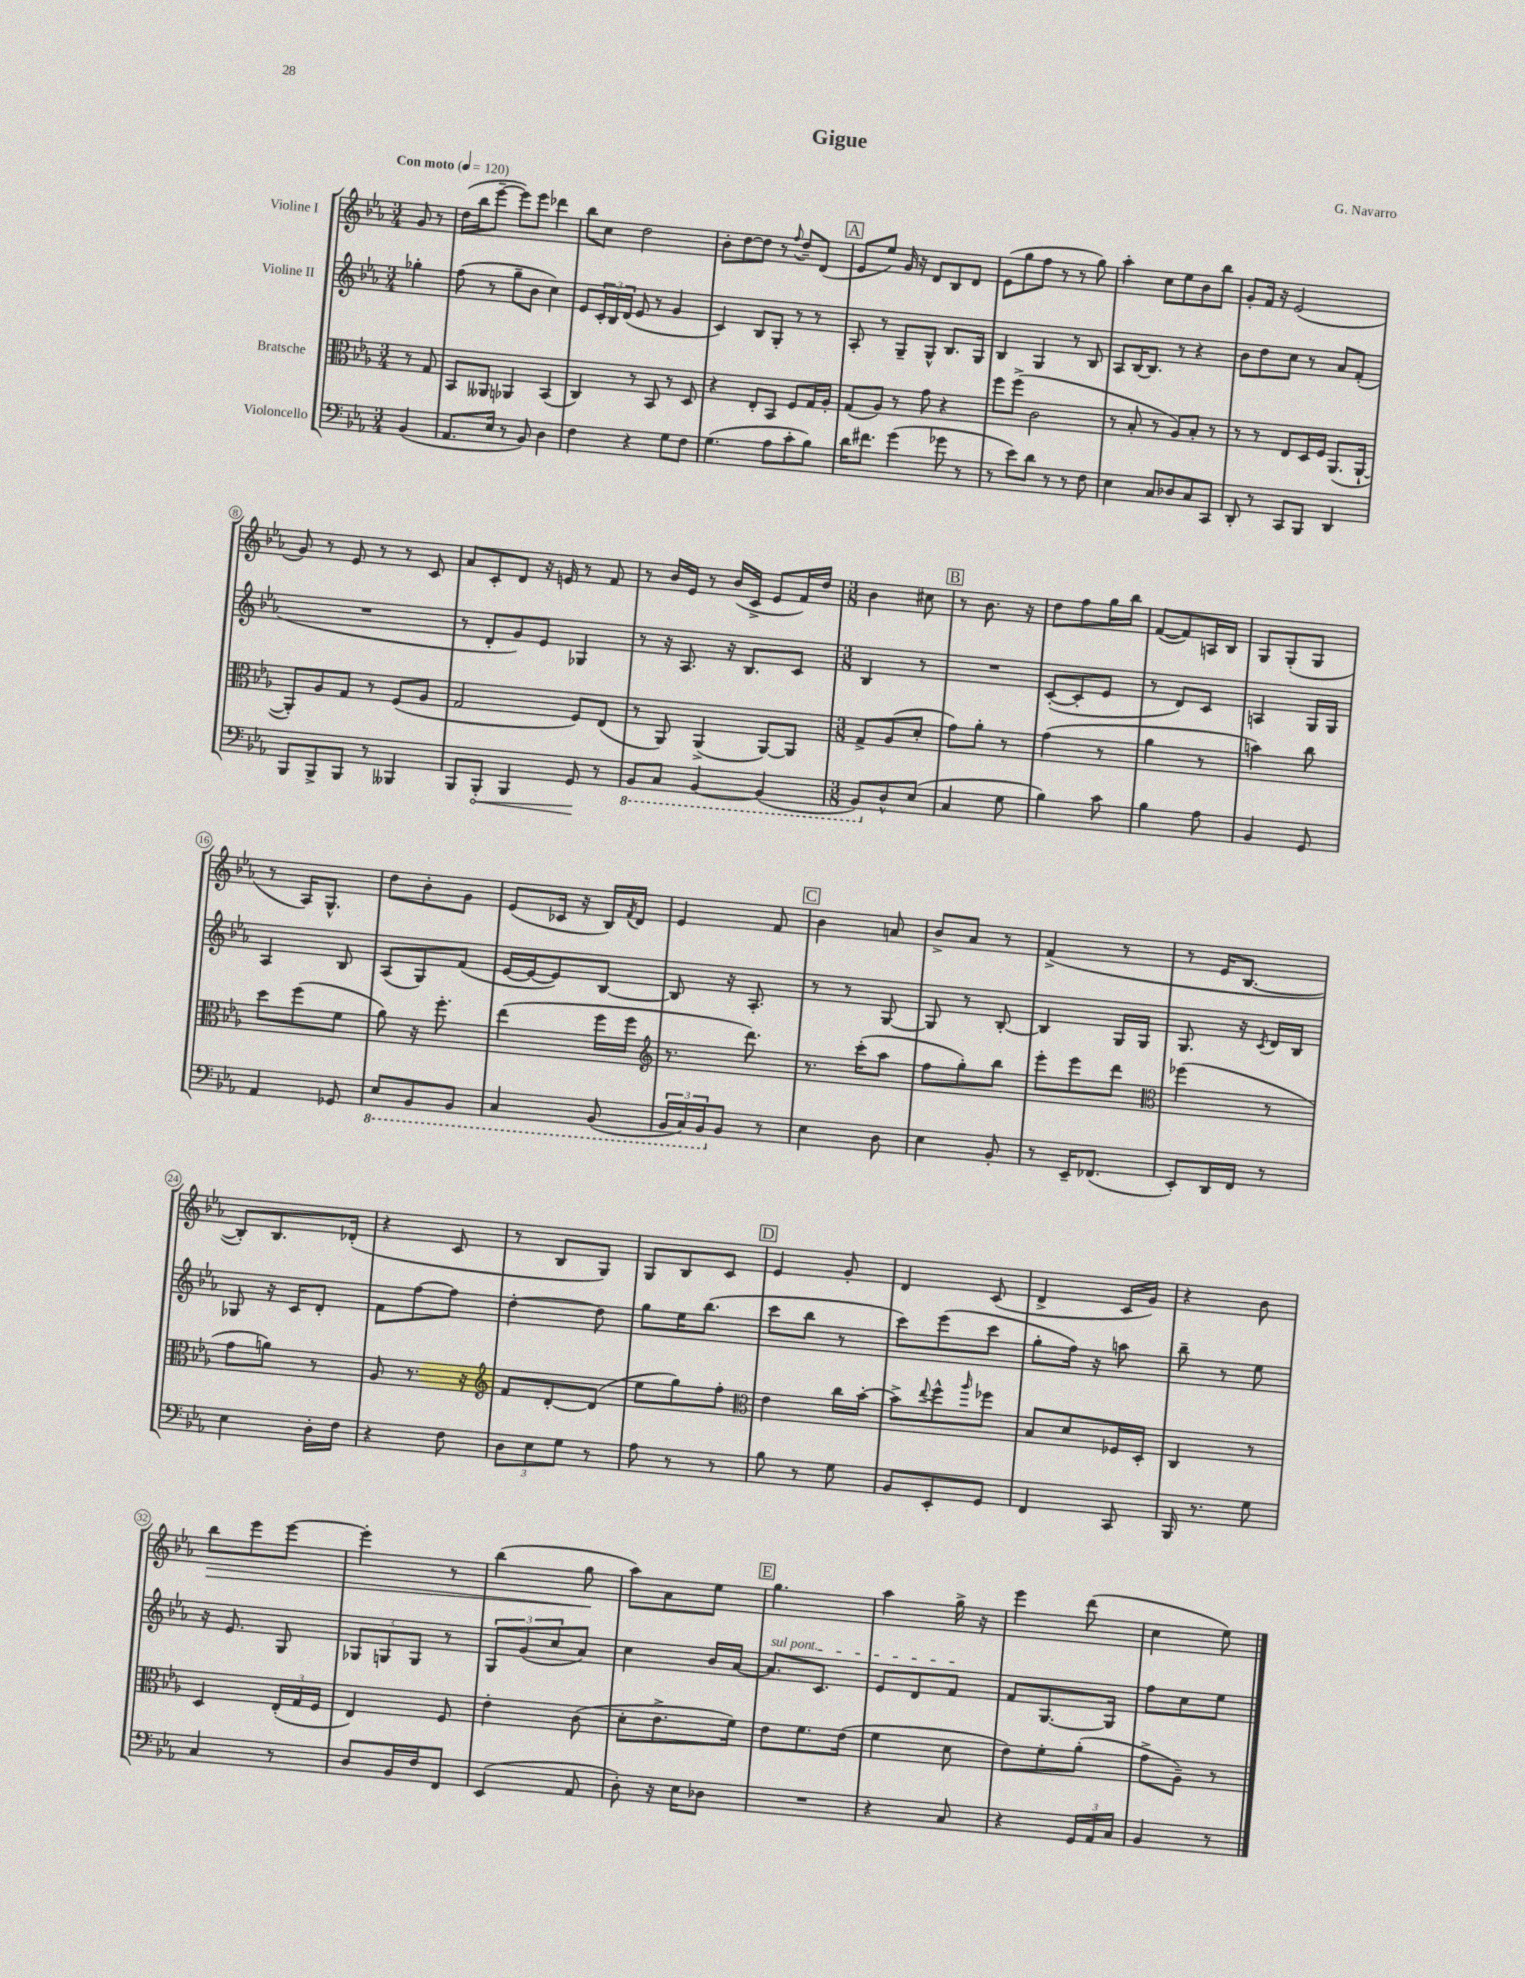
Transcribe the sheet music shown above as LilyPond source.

\header { title = "Gigue" composer = "G. Navarro" }
<<
\new StaffGroup <<
\new Staff = "s0" \with { instrumentName = "Violine I" } {
    \clef treble \key ees \major \numericTimeSignature \time 3/4 \partial 4 \tempo "Con moto" 4 = 120
    g'8 r8 |
    d''16( bes''16 ees'''8~-- ees'''8) ees'''8 des'''4 |
    bes''8 c''8 d''2 |
    bes'8-. d''8~ d''8 r8 \appoggiatura { f''8 } d''8-- d'8( |
    \mark \markup { \box "A" } ees'8 ees''8) g'16 r16 d'8 bes8 d'8 |
    ees'8( g''8 f''8 r8 r8 g''8) |
    aes''4-. c''8 ees''8 bes'8 bes''8 |
    g'8-. f'16 r16 ees'2( |
    g'8) r8 ees'8 r8 r8 c'8 |
    aes'8 c'8-. d'8 r16 e'16 r8 f'8 |
    r8 bes'16 ees'16 r8 bes'16( c'16-> ees'8 f'16) d''16 |
    \numericTimeSignature \time 3/8 bes'4 cis''8 |
    \mark \markup { \box "B" } r8 bes'8. r16 |
    d''8 f''8 g''16 bes''16 |
    f'8~( f'8) a16 bes16 |
    g8 g8-.( g8 |
    r8 aes16) g8.-^ |
    d''8 bes'8-. g'8 |
    ees'8( ces'16 r16 bes16) \acciaccatura { f'8 } d'16 |
    ees'4 f'8 |
    \mark \markup { \box "C" } bes'4 a'8 |
    bes'8-> aes'8 r8 |
    f'4->( r8 |
    r8 ees'16 bes8.~ |
    bes8-.) bes8. des'16-.( |
    r4 c'8 |
    r8 bes8 g8) |
    g8 bes8 c'8 |
    \mark \markup { \box "D" } ees'4 g'8-. |
    d'4 c'8( |
    d'4-> c'16 g'16) |
    r4 bes'8 |
    bes''8\> ees'''8 ees'''8~ |
    ees'''4-. r8 |
    bes''4( g''8\! |
    aes''8) aes'8 ees''8 |
    \mark \markup { \box "E" } g''4. |
    aes''4 g''16-> r16 |
    ees'''4 d'''8( |
    c''4 ees''8) \bar "|." |
}
\new Staff = "s1" \with { instrumentName = "Violine II" } {
    \clef treble \key ees \major \numericTimeSignature \time 3/4 \partial 4
    ges''4-. |
    f''8( r8 g''8-- bes'8 c''4) |
    ees'8 \tuplet 3/2 { c'16-. bes16 d'16( } ees'8 r8 g'4 |
    c'4) bes8 g8-. r8 r8 |
    \mark \markup { \box "A" } aes8-. r8 g8-- g8-^ bes8. g16 |
    bes4 g4 r8 bes8 |
    aes8 bes16~ bes8. r8 r4 |
    bes'8 d''8 c''8 r8 aes'8 f'8-.( |
    R2. |
    r8 d'8-. g'8) ees'8 ges4 |
    r8 r16 aes8. r16 bes8. c'8 |
    \numericTimeSignature \time 3/8 bes4 r8 |
    \mark \markup { \box "B" } R4. |
    c'8~-.( c'8-. ees'8 |
    r8 d'8) c'8 |
    a4 g16 g16 |
    aes4 bes8 |
    aes8( g8) f'8( |
    ees'16~ ees'16~ ees'8) bes8~ |
    bes8 r16 aes8.-. |
    \mark \markup { \box "C" } r8 r8 g8~ |
    g8 r8 bes8~-. |
    bes4 g16 g16 |
    g8. r16 \acciaccatura { c'8 } d'16 bes16 |
    ges8 r16 c'16 d'8-. |
    f'8 f''8~ f''8 |
    d''4~-. d''8 |
    g''8 ees''16 bes''8.( |
    \mark \markup { \box "D" } c'''8 bes''8 r8 |
    c'''8) ees'''8( c'''8 |
    g''8-. f''16) r16 a''8 |
    bes''8-- r8 ees''8 |
    r16 ees'8. g8 |
    \tuplet 3/2 { ges8 g8 g8 } r8 |
    \tuplet 3/2 { g8 g'8( c''8 } aes'8) |
    c''4 bes'16 aes'16~ |
    \mark \markup { \box "E" } \once \override TextSpanner.bound-details.left.text = \markup { \italic "sul pont." } aes'8.\startTextSpan c'8. |
    ees'8 d'8 f'8\stopTextSpan |
    f'8 g8.~ g16 |
    f''8 c''8 ees''8 \bar "|." |
}
\new Staff = "s2" \with { instrumentName = "Bratsche" } {
    \clef alto \key ees \major \numericTimeSignature \time 3/4 \partial 4
    r8 g8 |
    bes,8 aeses,8 aes,4 bes,4( |
    c4) r8 bes,8 r8 d8 |
    r4 ees8-. bes,8 f8 g16 aes16-. |
    \mark \markup { \box "A" } g8( aes8) r8 g'8 r4 |
    f''8 f''8->( c'2 |
    r8 bes8-. r8 aes8) bes8-. r8 |
    r8 r8 ees8 d16 f16 aes,8.( aes,16~-! |
    aes,8-.) aes8 g8 r8 f8( aes8 |
    g2 f8) ees8( |
    r8 aes,8) aes,4->( aes,8~) aes,8 |
    \numericTimeSignature \time 3/8 g8-> aes8( d'8-. |
    \mark \markup { \box "B" } g'8) aes'8-. r8 |
    g'4( r8 |
    aes'4 r8 |
    b'4) c''8 |
    d''8 f''8( f'8 |
    aes'8) r16 f''8.-. |
    ees''4( f''16 f''16 |
    \clef treble r8. d'''8.) |
    \mark \markup { \box "C" } r8. c'''16-.( aes''8 |
    f''8 g''8-.) bes''8 |
    ees'''8-. ees'''8 d'''8 |
    \clef alto fes''4( r8 |
    g'8 a'8) r8 |
    aes8 r8. r16 |
    \clef treble f'8 d'8~-. d'8( |
    ees''8 g''8) f''8-. |
    \mark \markup { \box "D" } \clef alto ees'4 c''16 bes'16~-. |
    bes'8-> \appoggiatura { ees''8 } f''8-^ \grace { aes''16 } fes''8 |
    bes8 d'8 fes16 d16-. |
    c4 r8 |
    d4 \tuplet 3/2 { ees16-.( g16 f16 } |
    ees4) f8 |
    ees'4-. c'8( |
    d'8-. ees'8.-> f'16) |
    \mark \markup { \box "E" } ees'8 f'8. ees'16( |
    f'4 d'8 |
    ees'8) f'8-. aes'8-.( |
    g'8-> aes8--) r8 \bar "|." |
}
\new Staff = "s3" \with { instrumentName = "Violoncello" } {
    \clef bass \key ees \major \numericTimeSignature \time 3/4 \partial 4
    bes,4( |
    aes,8. ees16 r8 bes,8) d4 |
    f4 r4 g8 f8 |
    g4.( aes8 c'8-. bes8) |
    \mark \markup { \box "A" } d'16 fis'8. g'4( ges'8 r8 |
    r8 ees'8) d'8 r8 r8 f8 |
    ees4 c8 des8 c8 c,8 |
    d,8-. r8 c,8 bes,,8 d,4 |
    bes,,8 bes,,8-> bes,,8 r8 beses,,4 |
    bes,,8 \once \override Hairpin.circled-tip = ##t bes,,8-.\< bes,,4 g,8\! r8 |
    \ottava #-1 bes,,8 c,8 bes,,4~ bes,,4( |
    \numericTimeSignature \time 3/8 bes,,8) \ottava #0 d8-^ ees8( |
    \mark \markup { \box "B" } c4 g8 |
    bes4) c'8 |
    bes4 aes8 |
    bes,4 g,8 |
    aes,4 ges,8 |
    \ottava #-1 ees,8 bes,,8 bes,,8 |
    c,4 bes,,8( |
    \tuplet 3/2 { bes,,16 c,16) bes,,16 \ottava #0 } bes,8 r8 |
    \mark \markup { \box "C" } ees4 d8 |
    ees4 bes,8-. |
    r8 ees,16-- fes,8.( |
    ees,8-.) d,16 f,16 r8 |
    ees4 d16-. f16 |
    r4 f8 |
    \tuplet 3/2 { d8 ees8 g8 } r8 |
    aes8 r8 r8 |
    \mark \markup { \box "D" } bes8 r8 g8 |
    bes,8 ees,8-. g,8 |
    f,4 c,8 |
    bes,,16 r8. g8 |
    c4 r8 |
    d8 bes,16 f16 f,8 |
    ees,4( aes,8 |
    d8-.) r16 ees16 des8 |
    \mark \markup { \box "E" } R4. |
    r4 c8 |
    r4 \tuplet 3/2 { g,16 aes,16 c16 } |
    bes,4 r8 \bar "|." |
}
>>
>>
\layout { \context { \Score \override BarNumber.stencil = #(make-stencil-circler 0.1 0.3 ly:text-interface::print) } }
